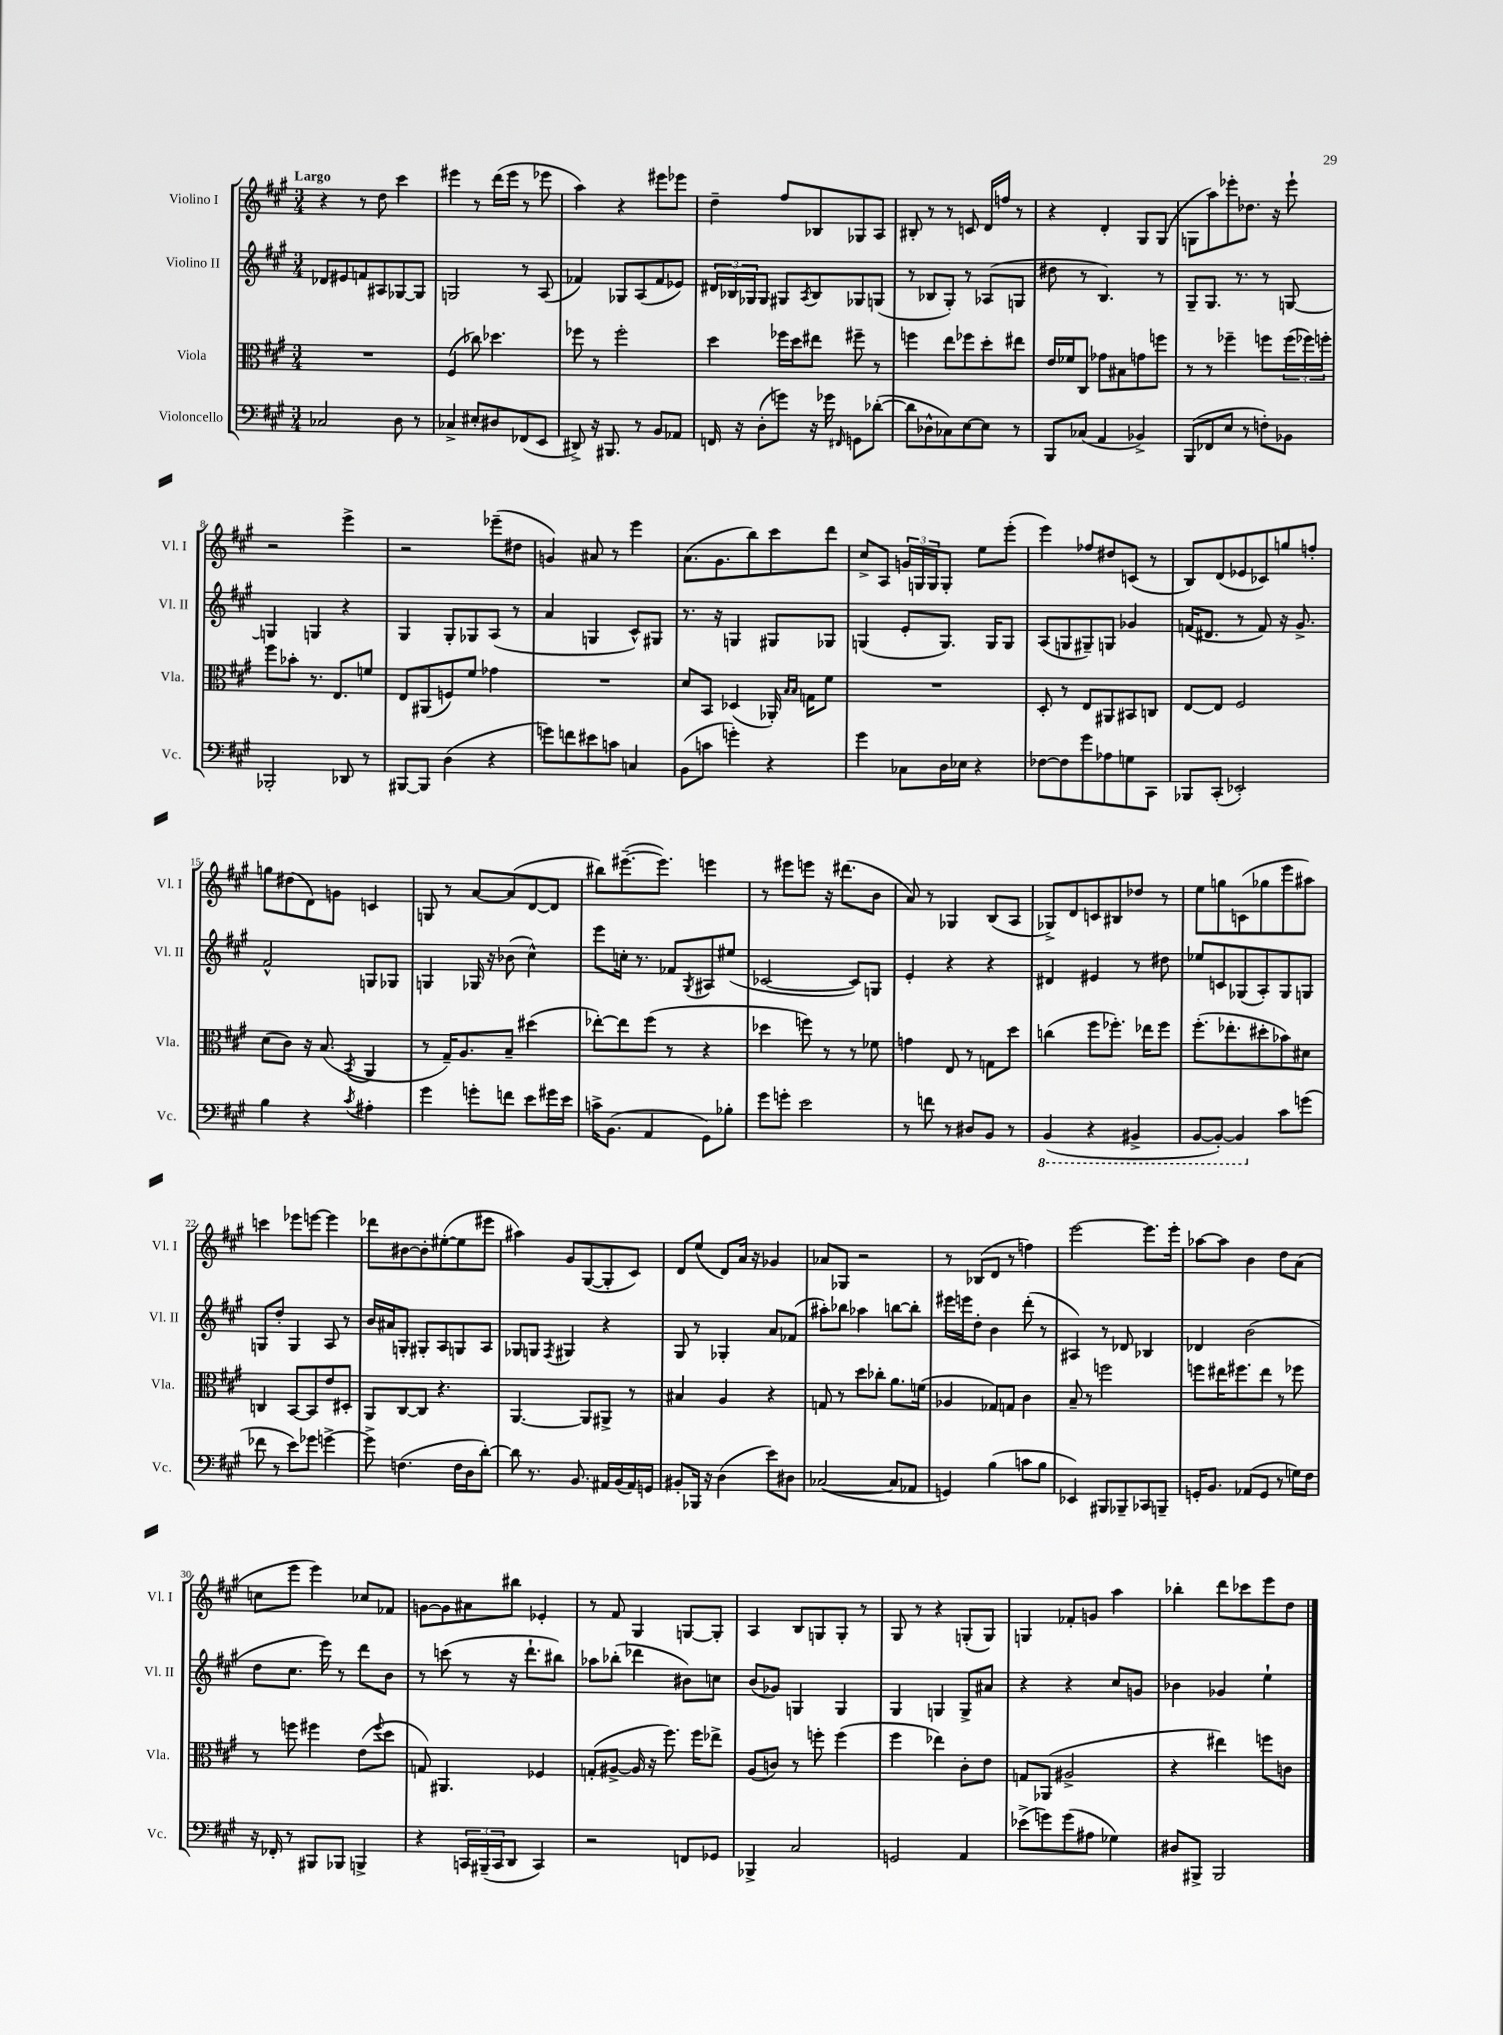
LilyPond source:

<<
\new StaffGroup <<
\new Staff = "s0" \with { instrumentName = "Violino I" shortInstrumentName = "Vl. I" } {
    \clef treble \key a \major \numericTimeSignature \time 3/4 \tempo "Largo"
    r4 r8 d''8 cis'''4 |
    eis'''4 r8 d'''16( eis'''16 r8 ees'''8 |
    a''4) r4 eis'''8 ees'''8 |
    d''4-- fis''8 bes8 ges8 a8 |
    bis8-. r8 r8 c'8 d'16 f''16 r8 |
    r4 d'4-. gis8 gis8( |
    g8 a''8) ees'''8-. des''8. r16 ees'''8-! |
    r2 e'''4-> |
    r2 ees'''8--( dis''8 |
    g'4) ais'8 r8 e'''4 |
    a'8.( gis'8. b''8) cis'''8 d'''8 |
    cis''8-> a8 \tuplet 3/2 { g'16 g16 g16 } g8-. e''8 e'''8-.( |
    e'''4) fes''8 dis''8 c'8( r8 |
    b8) d'8( ees'8 ces'8) g''8 f''8-. |
    g''8 dis''8( d'8) g'8 c'4 |
    g8 r8 a'8~ a'8( d'8~ d'8 |
    bis''8) eis'''8.~--( eis'''8.) e'''4 |
    r8 eis'''8 e'''8 r16 dis'''8.( b'8 |
    a'8) r8 ges4 b8( a8 |
    ges8->) d'8 c'8 bis8 des''8 r8 |
    e''8 g''8 c'8( ges''8 e'''8 ais''8) |
    c'''4 ees'''8 e'''8~ e'''4 |
    des'''8 bis'8~ bis'8-. eis''8~-.( eis''8 eis'''8 |
    ais''4) gis'8 gis8~( gis8-. cis'8) |
    d'8 e''8( d'8) a'16 r16 ges'4 |
    aes'8 ges8 r2 |
    r8 bes8( d'8 r8 f''4) |
    e'''2~ e'''8. e'''16-. |
    aes''8~ aes''8 b'4 d''8 a'8( |
    c''8 e'''8 e'''4) ces''8 fes'8 |
    g'8~ g'8 ais'8 bis''8 ees'4-. |
    r8 fis'8 gis4 g8~ g8-. |
    a4 b8 g8 g8-. r8 |
    gis8 r8 r4 g8-.( g8) |
    g4 fes'8-. g'8 a''4 |
    bes''4-. d'''8 ces'''8 e'''8 d''8 \bar "|." |
}
\new Staff = "s1" \with { instrumentName = "Violino II" shortInstrumentName = "Vl. II" } {
    \clef treble \key a \major \numericTimeSignature \time 3/4
    des'8 eis'8 f'8 ais8 ges8~ ges8 |
    g2 r8 a8( |
    fes'4) ges8 a8( fes'8 ees'8) |
    \tuplet 3/2 { dis'16 bes16 ges16 } ges8 gis8 \acciaccatura { a8 } bes8 ges8 g8( |
    r8 bes8 gis8-.) r8 aes8( g8 |
    dis''8 r8 b4.) r8 |
    gis8-- gis8. r8. r8 g8~ |
    g4 g4 r4 |
    gis4 gis8-. ges8 a8( r8 |
    a'4 g4 cis'8-^) gis8 |
    r8. r16 g4 gis8 ges8 |
    g4( e'8-. g8.) g16 g8 |
    a8( g8 gis8--) g8 ges'4 |
    f'16( dis'8. r8 f'8) r16 gis'8.-> |
    fis'2-^ g8 ges8 |
    g4 ges16 r16 bes'8( cis''4-^) |
    e'''8 c''16-. r8. fes'8 \acciaccatura { gis8 } ais8 eis''8( |
    ces'2~ ces'8) g8 |
    e'4-. r4 r4 |
    dis'4 eis'4 r8 dis''8 |
    ees''8 c'8 ges8( a8-.) ges8 g8 |
    g8 d''8-. g4 a8 r8 |
    b'16 ais'16 g8-. gis8-. a8 g8 a8 |
    ges8 g8 \acciaccatura { fis8 } gis4 r4 |
    gis8 r8 ges4-. a'8 fes'8( |
    ais''8-.) bes''8 aes''4 b''8~ b''8-. |
    eis'''16 e'''16 d''8-. b'4 d'''8-.( r8 |
    ais4) r8 des'8 bes4 |
    des'4 b'2( |
    d''8 cis''8. e'''16) r8 d'''8 b'8 |
    r8 c'''8( r8 r16 d'''8.-! bis''8) |
    aes''8 bes''8-.( des'''4 bis'8) c''8 |
    b'8( ges'8) g4 g4 |
    gis4 g4 g8-> ais'8 |
    r4 r4 cis''8 g'8 |
    bes'4 ges'4 e''4-! \bar "|." |
}
\new Staff = "s2" \with { instrumentName = "Viola" shortInstrumentName = "Vla." } {
    \clef alto \key a \major \numericTimeSignature \time 3/4
    R2. |
    fis4( ces''8) des''4. |
    fes''8 r8 fes''2-. |
    d''4 fes''16 d''16 eis''8 fis''8-- r8 |
    f''4 e''8 fes''8 d''8-. eis''8 |
    e'16 fes'16 cis8 ges'8 bis8 g'8 f''8 |
    r8 r8 fes''4-- f''8 \tuplet 3/2 { f''16( fes''16) f''16-. } |
    fis''8 bes'8-. r8. e8. f'8 |
    e8 ais,8( f8) fis'8 ges'4 |
    R2. |
    d'8 b,8 des4( aes,16-.) \grace { b16 b16 } g16 fis'8 |
    R2. |
    d8-. r8 e8 ais,8 bis,8 c8 |
    e8~ e8 fis2 |
    d'8( cis'8) r16 b8.( \acciaccatura { b,8 } a,4 |
    r8 gis16--) a8. b8-- dis''4( |
    ees''8~-.) ees''8 fis''8( r8 r4 |
    des''4 f''8) r8 r8 fes'8 |
    g'4 e8 r8 g8 d''8 |
    c''4( fis''8 fes''8.-.) ees''16 fes''8 |
    fis''8.-.( ees''8.-. dis''8-. bes'8) dis'8 |
    c4 b,8~ b,8 e'8 dis8-. |
    a,8 cis8~ cis8 r4. |
    a,4.~ a,8 ais,8-> r8 |
    bis4 a4 r4 |
    g8 r8 d''8 ces''8-. a'8. f'16( |
    aes4 ges8) g8 cis'4 |
    b8-- r8 f''2 |
    f''8 eis''16 fis''8. eis''8 r8 fes''8 |
    r8 f''8 fis''4 e'8( \appoggiatura { fis''8 } d''8 |
    g8) ais,4. fes4 |
    g8-.( ais8~-> ais16 r16 fis''8.) fis''16 ees''8-> |
    a8( c'8) r8 f''8-. f''4( |
    fis''4 ees''4) cis'8-. e'8 |
    g8 aes,8( ais2-> |
    r4 eis''4) f''8 c'8 \bar "|." |
}
\new Staff = "s3" \with { instrumentName = "Violoncello" shortInstrumentName = "Vc." } {
    \clef bass \key a \major \numericTimeSignature \time 3/4
    ces2 d8 r8 |
    ces4-> eis8-. dis8 fes,8( e,8 |
    dis,8->) r16 bis,,8. r8 b,8 aes,8 |
    f,16 r16 d8-.( g'8) r16 ges'16 \grace { fis,16 } g,8 des'8~-.( |
    des'8 des8-^ ces8) e8~ e8 r8 |
    b,,8 ces8( a,4 bes,4->) |
    b,,8( fes,8 e8 r8 f8-.) bes,8 |
    bes,,2-. des,8 r8 |
    bis,,8~ bis,,8 d4( r4 |
    g'8) f'8 eis'8 c'8 c4 |
    b,8( c'8 g'4-.) r4 |
    gis'4 ces8 d16 ees16 r4 |
    fes8~ fes8 gis'8 aes8 g8 cis,8 |
    bes,,8 cis,8-.( ees,2-.) |
    b4 r4 \acciaccatura { cis'8 } ais4-. |
    gis'4 g'8-. f'8 e'8 gis'16 e'16 |
    c'16-> b,8.( a,4 gis,8) bes8-. |
    gis'8 g'8-. e'2 |
    r8 f'8 r8 dis8 b,8 r8 |
    \ottava #-1 b,,4( r4 bis,,4-> |
    b,,8~ b,,8~-.) b,,4 \ottava #0 cis'8 g'8( |
    fes'8 r8 e'8) ges'8 g'4~-> |
    g'8-> f4.( f16 d16 d'8~-.) |
    d'8 r8. b,8. ais,16 b,16( ais,16) g,16 |
    bis,8-. bes,,16 r16 d4( e'8) dis8 |
    ces2~( ces8 aes,8 |
    g,4) b4( c'8 b8 |
    ees,4) bis,,8 bes,,8-- ces,8 b,,8-- |
    g,16-. b,8. aes,8( g,8 r8 g16) fis16 |
    r16 fes,16-. r8 bis,,8 bes,,8 b,,4-> |
    r4 \tuplet 3/2 { c,16 bis,,16--( c,16 } d,8 c,4) |
    r2 f,8 ges,8 |
    bes,,4-> cis2 |
    g,2 a,4 |
    ees'8->( g'8) g'8( ais8 ges4) |
    dis8 bis,,8-> bis,,2 \bar "|." |
}
>>
>>
